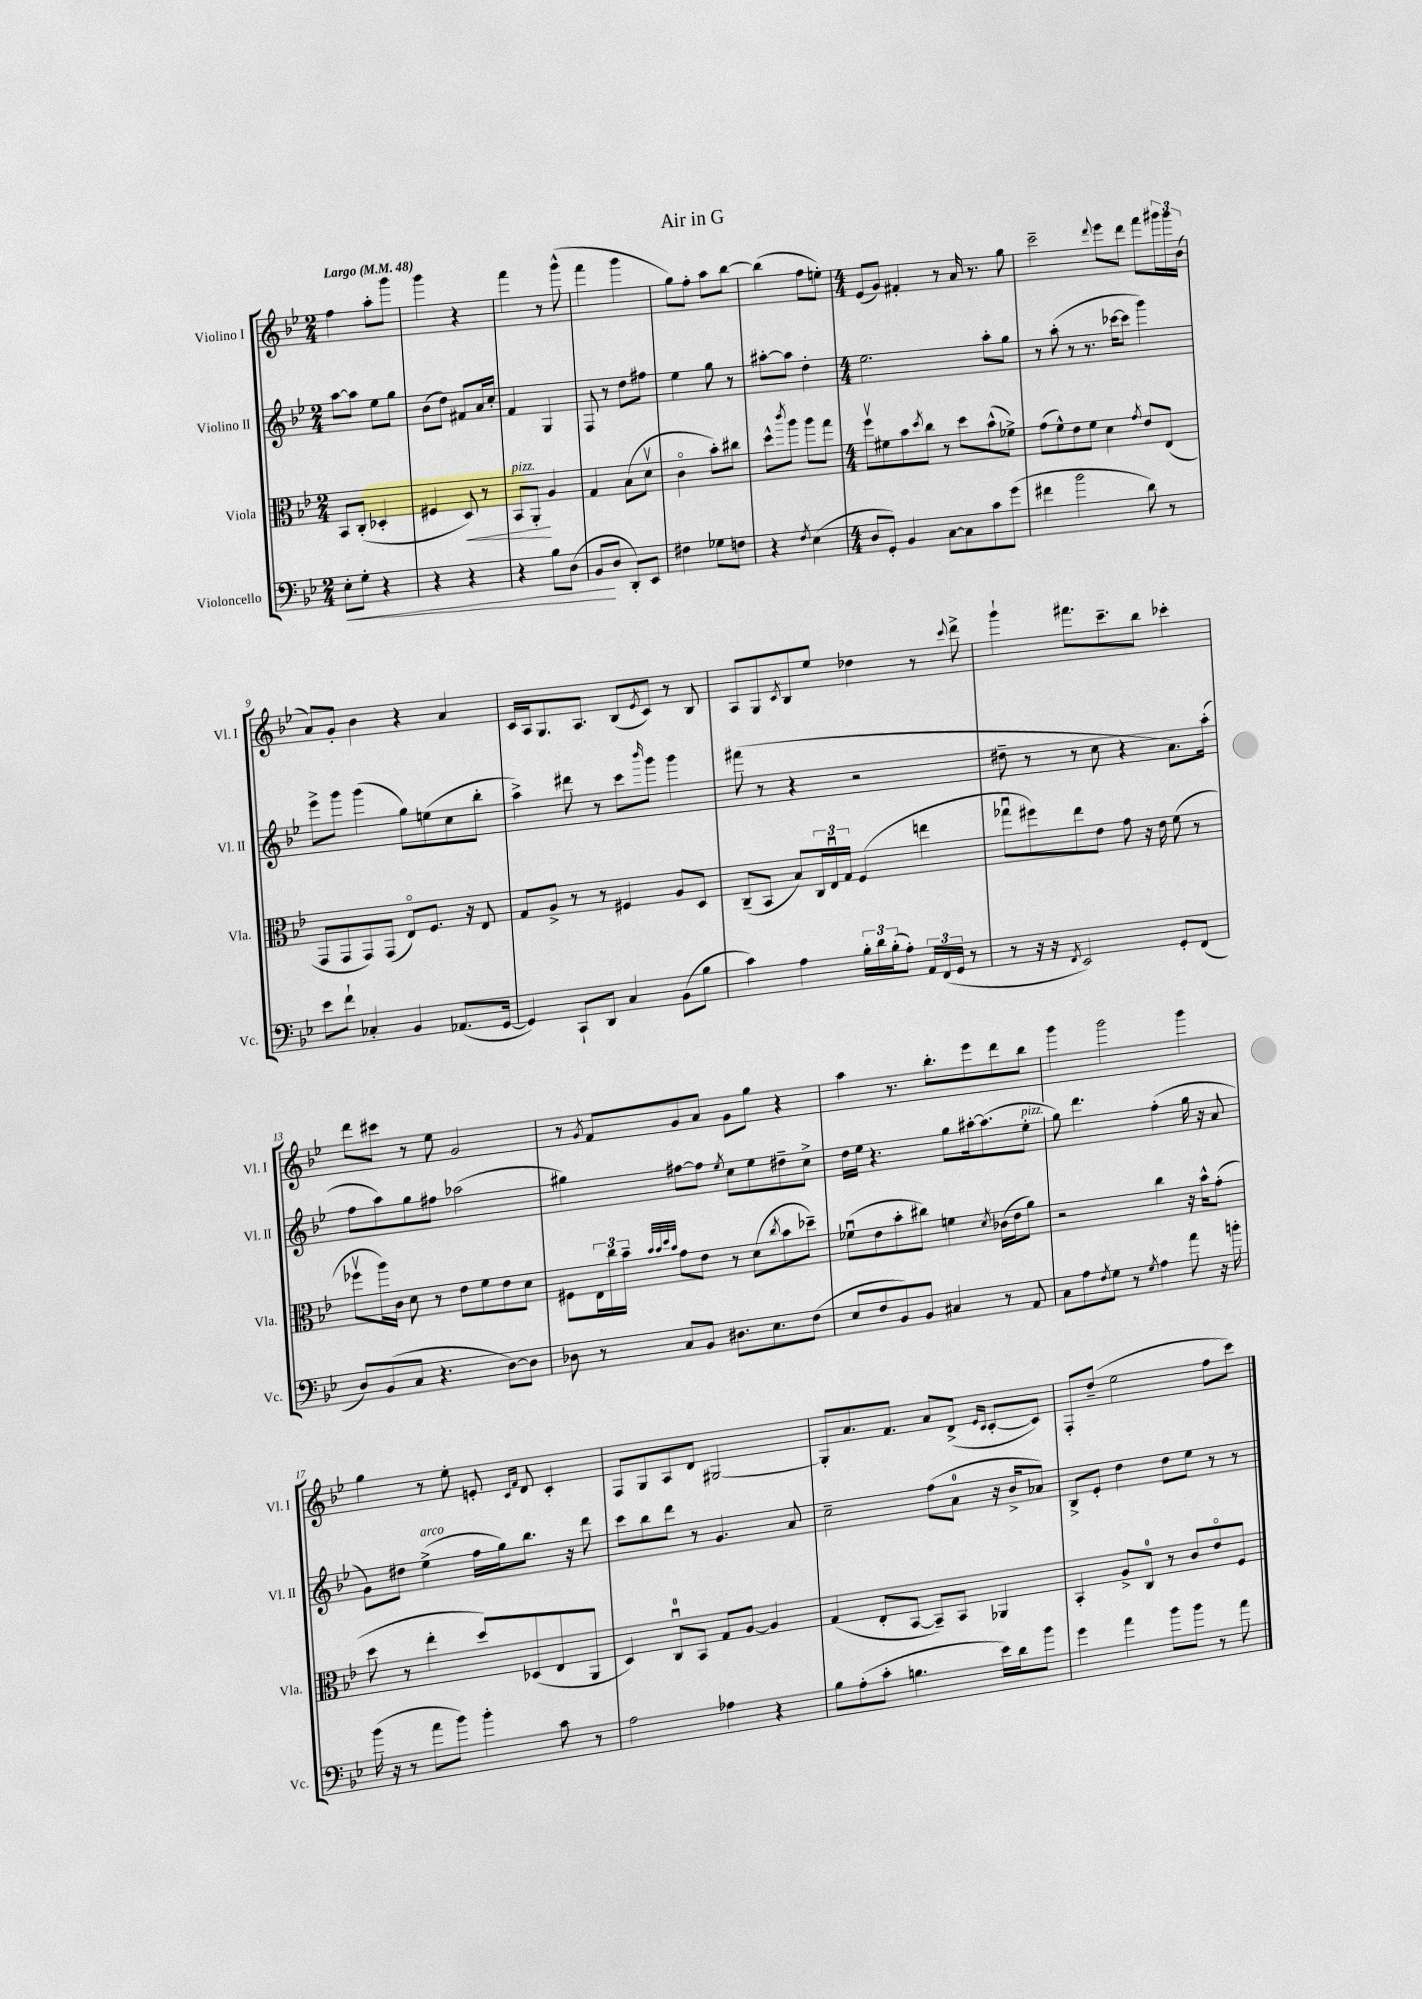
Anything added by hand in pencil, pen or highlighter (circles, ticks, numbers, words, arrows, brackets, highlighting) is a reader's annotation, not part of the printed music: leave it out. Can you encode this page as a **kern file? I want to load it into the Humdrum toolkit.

**kern	**kern	**kern	**kern
*staff4	*staff3	*staff2	*staff1
*clefF4	*clefC3	*clefG2	*clefG2
*k[b-e-]	*k[b-e-]	*k[b-e-]	*k[b-e-]
*M2/4	*M2/4	*M2/4	*M2/4
*MM48	*MM48	*MM48	*MM48
8E-'	8BB-	[8aa	4ff
8G'	(8C'	8aa]	.
4r	4D-'	8ee-	8aa'
.	.	8gg	8ggg
=	=	=	=
4r	4F#	(8b-	4ggg
.	.	8dd)	.
4r	8D)	8f#	4r
.	8r	16a	.
.	.	16cc'	.
=	=	=	=
4r	8BB-	4f	4fff
.	8AA'	.	.
8B-	4A	4G	8r
(8D	.	.	(8ggg^^
=	=	=	=
8BB-	4G	8F	4fff
8D	.	8r	.
8DD')	(8B-	8dd	4ggg
8EE-	8dv	8ff#	.
=	=	=	=
4F#	4co	4ee-	8gg)
.	.	.	8ff'
8G-	8b-')	8gg	8aa
8F	8cc#	8r	[8bb-
=	=	=	=
4r	8dd^^	[8aa#'	(4bb-]
.	8qccc	.	.
.	8aa	8aa#]	.
8qF	.	.	.
(4E-	8aa	4dd'	8ff
.	8gg	.	8ee')
=	=	=	=
*M4/4	*M4/4	*M4/4	*M4/4
8D	8ffv	2.ee-	(8e-
8GG')	8f#	.	8g)
4BB-	8b-	.	4f#'
.	8qdd	.	.
.	8cc	.	.
[8C	8r	.	8r
8C]	8dd	.	16a
.	.	.	8.r
8c	(8b-^^	8aa'	.
(8g	8f-^)	8gg	8gg
=	=	=	=
4f#	(8g	8r	2ccc~
.	8f^^)	(8aa'	.
2b-	8e-	8r	.
.	8f	8.r	.
.	.	.	8qqddd
.	4d	.	8eee-
.	.	[16ccc-	.
.	.	8ccc-]	8ddd
.	8qg	.	.
8d)	8e-	4ggg)	8fff
8r	(8E-	.	24ggg#
.	.	.	24ggg#
.	.	.	(24b-
=	=	=	=
8e-	8GG	8eee-^	8a)
8f`	8GG	8ggg	8g'
4C-'	8GG)	(4ggg	4b-
.	(8GG	.	.
4BB-	8E-o)	8gg)	4r
.	8.F	(8ee	.
(8.AA-	.	8cc	4a
.	16r	.	.
.	8E-	8bb-'	.
[16GG	.	.	.
=	=	=	=
4GG])	8G	4aa^)	16c
.	.	.	16A
.	8A^	.	8.G
8CC`	8r	8ddd#	.
.	.	.	8.A
8DD	8r	8r	.
4C	4F#	8ccc	(8B-
.	.	16qqbbb-	8qe-
.	.	8ggg	8c)
(8BB-	8A	4ggg	8r
8B-	8D	.	8B-
=	=	=	=
4c)	(8C~	(8fff#	8A
.	8BB-	8r	8G
.	.	.	8qc
4A	8B-)	4r	8B-
.	24C	.	8ee-
.	24E-u	.	.
.	24G	.	.
24B-'	(4F	2r	4dd-
24d	.	.	.
(24B-'	.	.	.
8A')	.	.	.
24AA	4ee	.	8r
(24FF	.	.	.
24GG	.	.	.
.	.	.	8qqccc
8r	.	.	8ddd^
=	=	=	=
8r	8gg-u	8dd#~	4ggg`
16r	8ff#)	8r	.
16r	.	.	.
8qFF	.	.	.
2EE-)	8ee-	8r	8.fff#
.	8e-	8cc	.
.	.	.	8.ccc~
.	8g	4r	.
.	16r	.	8bb-
.	16e-	.	.
8GG'	(8f	8.a)	4ccc-'
(8FF	8r	.	.
.	.	(16aa'	.
=	=	=	=
8D)	8ff-v	8ff	8ddd
(8BB-	16aa)	8aa)	8ccc#
.	16c	.	.
8C	8d	8gg	8r
4.r	8r	8ff#	8ee-
.	8e-	(2aa-	2g
.	8f	.	.
[8D)	8e-	.	.
8D]	8d	.	.
=	=	=	=
8D-	8F#	4gg#)	8r
.	.	.	8qg
8r	24E-	.	8f
.	24cc	.	.
.	24b-~	.	.
.	32qqb-	.	.
.	32qqb-	.	.
.	32qqdd	.	.
.	32qqb-	.	.
8C	8g	[8ff#	8g
8BB-	8e-	8ff#]	8a
.	.	8qee-	.
8.D#	8r	8cc	8g
.	(8d	8ee-	8gg
8.E-	.	.	.
.	8qcc	.	.
.	8b-	8dd#~	4r
(8F	8dd-~)	8cc^	.
=	=	=	=
8E-	(8f-u	16dd	4aa
.	.	16ee-	.
8F	8e-	4.r	.
8BB-)	8b-'	.	8.r
8BB-	8cc#)	.	.
.	.	.	8.bb-'
4C#	4f	8gg	.
.	.	[16aa#'	8eee-
.	.	(8.aa#]	.
.	8qd	.	.
8r	(16c-	.	8ddd
.	16e-	.	.
8AA	8a)	8ee-'	8bb-
=	=	=	=
8C	2r	8gg)	4ggg
8A	.	4.ddd	.
8qF	.	.	.
8G	.	.	2ggg
8r	.	.	.
8qG	.	.	.
4A	4cc	(4ff'	.
8a	16r	16gg	4ggg
.	16b-^^	16r	.
16r	(8g'	8a	.
16b'	.	.	.
=	=	=	=
(16b-	8dd	8g)	4gg
16r	.	.	.
8r	8r	8dd#	.
8a	4ee-'	(4ee-^	8r
8b-)	.	.	8ee-'
4b-'	8dd)	16ff	8e'
.	.	16gg)	.
.	.	.	16qqc
.	.	.	16qqf
.	(8D-	8.bb-	8d
8c	8E-	.	4c'
.	.	16r	.
8r	8AA	8ddd	.
=	=	=	=
2A	4D)	8ccc	8F
.	.	8bb-	8G
.	8Cu	8ddd	8A
.	8BB-	8r	8d
4A-	8G	4.g	[2G#
.	[8A	.	.
4r	4A]	.	.
.	.	8a	.
=	=	=	=
8B-	(4G	2cc~	8G#']
(8A'	.	.	8.a
8c'	8E-'	.	.
.	.	.	8.f
4.B	[8BB-	.	.
.	8BB-~])	(8ff	8a
.	8BB-	8a	(8d^
.	.	.	16qqe-
.	.	.	16qqc
16e-)	4AA-	16r	[8c'
16d	.	16b-^	.
8b-	.	8a-)	8c])
=	=	=	=
4g	4BB-'	8B-^	8F'
.	.	8e-'	(8dd~
4a	8A^	4dd	2ee-
.	8C	.	.
8b-	8r	8dd	.
8b-	8c	8ee-	.
8r	8e-o	8r	8ff
8a	8F	8r	8ccc)
==	==	==	==
*-	*-	*-	*-
